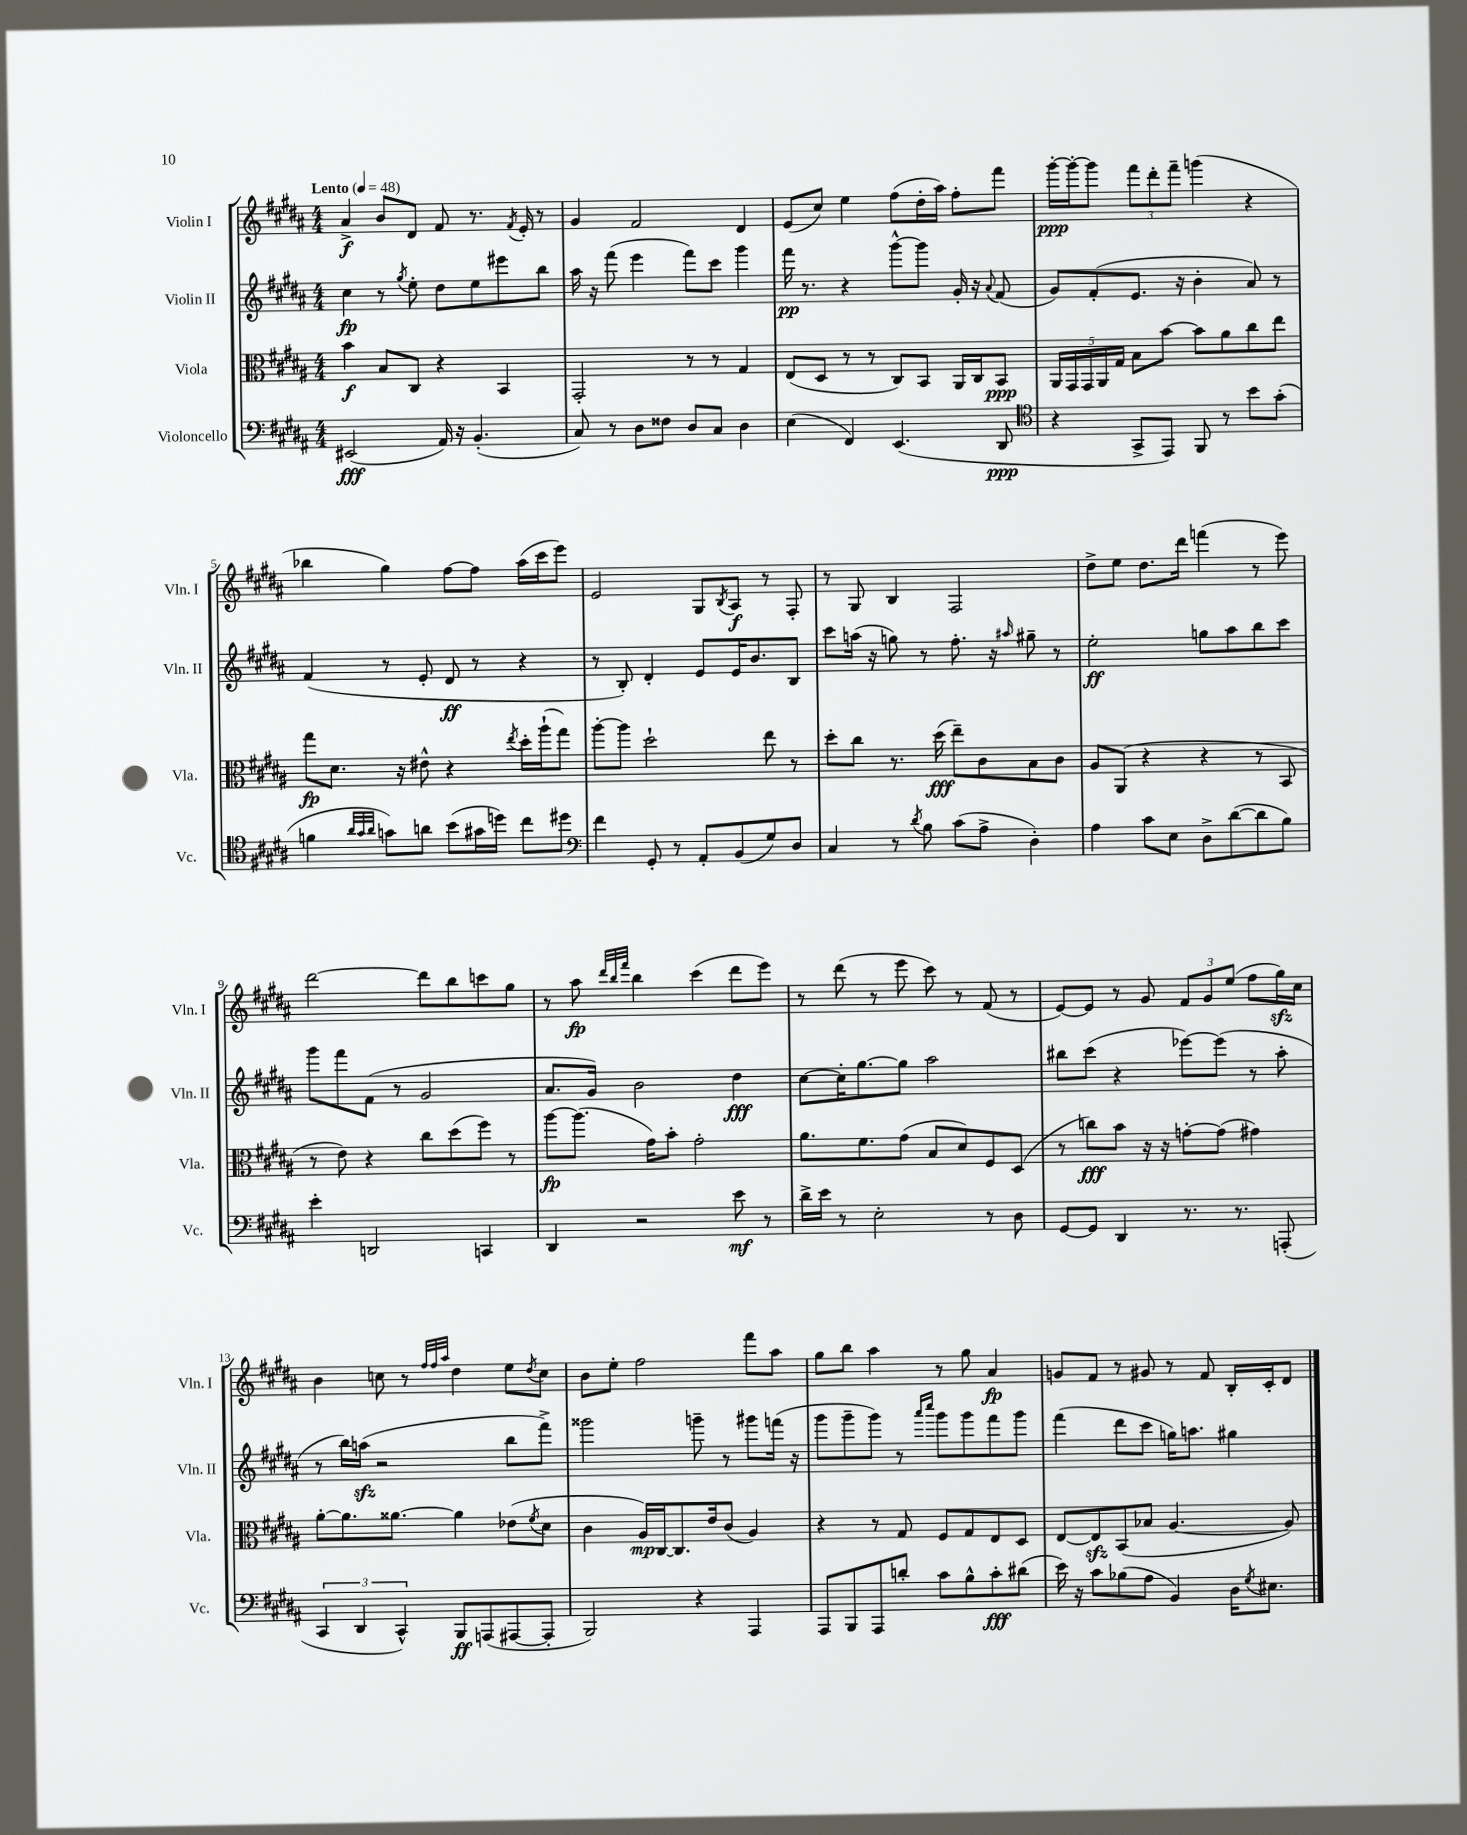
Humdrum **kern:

**kern	**kern	**kern	**kern
*staff4	*staff3	*staff2	*staff1
*clefF4	*clefC3	*clefG2	*clefG2
*k[f#c#g#d#a#]	*k[f#c#g#d#a#]	*k[f#c#g#d#a#]	*k[f#c#g#d#a#]
*M4/4	*M4/4	*M4/4	*M4/4
*MM48	*MM48	*MM48	*MM48
(2EE#	4b	4cc#	4a#^
.	8B	8r	8b
.	.	8qgg#	.
.	8C#	8ee'	8d#
16AA#)	4r	8dd#	8f#
16r	.	.	.
(4.BB'	.	8ee	8.r
.	4BB	8eee#	.
.	.	.	8qf#
.	.	.	16e'
.	.	8bb	8r
=	=	=	=
8C#)	2GG#'	16aa#	4g#
.	.	16r	.
8r	.	(8fff#	.
8D#	.	4eee	2f#
8F##	.	.	.
8D#	8r	8fff#)	.
8C#	8r	8ccc#	.
4D#	4G#	4ggg#	4d#
=	=	=	=
(4E	(8E	16fff#	(8e
.	.	8.r	.
.	8D#	.	8cc#)
4FF#)	8r	4r	4ee
.	8r	.	.
(4.EE	8C#)	[8ggg#^^	(8ff#
.	8BB	8ggg#]	16dd#'
.	.	.	16aa#)
.	16AA#	16g#'	8ff#'
.	16C#	16r	.
.	.	8qqa#	.
8DD#	8BB	(8f#	8fff#
=	=	=	=
*clefC4	*	*	*
4r	20AA#	8g#)	[16ggg#'
.	20GG#	.	.
.	.	.	16ggg#'_
.	20GG#	.	.
.	.	(8f#'	8ggg#]
.	20AA#	.	.
.	20G#	.	.
8GG#^	8B	8.e	12fff#
.	.	.	12ddd#'
8EE)	[8b	.	.
.	.	.	12fff#~
.	.	16r	.
8FF#	8b]	4b'	(4ggg
8r	8a#	.	.
8b	8cc#	8a#)	4r
(8g#'	8ee	8r	.
=	=	=	=
4f	8gg#	(4f#	4bb-
.	8.d#	.	.
32qqa#	.	.	.
32qqg#	.	.	.
32qqa#	.	.	.
8g)	.	8r	4gg#)
.	16r	.	.
8a	8e#^^	8e'	.
(8b	4r	8d#	[8ff#
16g#	.	8r	8ff#]
16dd)	.	.	.
.	8qee	.	.
8cc#	16dd#'	4r	(16aa#
.	(16aa#`	.	16ccc#
8dd#	8gg#)	.	8eee)
=	=	=	=
*clefF4	*	*	*
4f#	[8aa#'	8r	2e
.	8aa#]	8B')	.
8GG#'	2dd#`	4d#'	.
8r	.	.	.
8AA#'	.	8e	8G#
.	.	.	8qB
(8BB	.	16e	8A#
.	.	8.b	.
8G#)	8ee	.	8r
8D#	8r	8B	8F#'
=	=	=	=
4C#	8dd#'	8ccc#	8r
.	8cc#	(16aa	8G#
.	.	16r	.
8r	8.r	8gg)	4B
8qd#	.	.	.
8B	.	8r	.
.	(16dd#	.	.
(8c#	8ee~)	8.ff#'	2F#
8A#^	8c#	.	.
.	.	16r	.
.	.	16qqaa#	.
4D#')	8B	8gg#~	.
.	8c#	8r	.
=	=	=	=
4A#	8A#	2ee'	8dd#^
.	(8AA#	.	8ee
8c#	4r	.	8.dd#
8E	.	.	.
.	.	.	16ddd#
8D#^	4r	8gg	(4fff
([8d#	.	8aa#	.
8d#]	8r	8bb	8r
8B)	8BB	8ccc#	8eee)
=	=	=	=
4e'	8r	8ggg#	[2ddd#
.	8e)	8fff#	.
2DD	4r	(8f#	.
.	.	8r	.
.	8cc#	2g#	8ddd#]
.	(8dd#	.	8bb
4CC	8ff#)	.	8ccc
.	8r	.	8gg#
=	=	=	=
4DD#	[8aa#	8.a#	8r
.	(8.aa#]	.	8aa#
.	.	16g#)	.
.	.	.	32qqddd#
.	.	.	32qqbb
.	.	.	32qqfff#
2r	.	2b	4bb
.	16g#)	.	.
.	8b'	.	.
.	2g#'	.	(4ccc#
8e	.	4dd#	8ddd#
8r	.	.	8eee)
=	=	=	=
16d#^	8.a#	[8cc#	8r
16e	.	.	.
8r	.	16cc#']	(8ddd#
.	8.f#	[8.gg#	.
2E'	.	.	8r
.	(8g#	8gg#]	8eee
.	8B	2aa#	8ccc#)
.	8d#)	.	8r
8r	8F#	.	(8f#
8D#	(8D#	.	8r
=	=	=	=
[8GG#	8r	8bb#	[8e)
8GG#]	8cc)	(8ccc#	8e]
4DD#	8b	4r	8r
.	16r	.	8g#
.	16r	.	.
8.r	[8g'	[8eee-)	12f#
.	.	.	12g#
.	(8g]	(8eee-]	.
.	.	.	(12ee
8.r	.	.	.
.	4g#)	8r	8ff#
(8AAA'	.	8aa#'	16gg#)
.	.	.	16cc#
=	=	=	=
6CC#	[8a#'	8r	4b
.	8.a#]	16bb)	.
6DD#	.	.	.
.	.	(16aa	.
.	.	2r	8cc
.	[8.a##	.	.
6CC#^^)	.	.	.
.	.	.	8r
.	.	.	32qqff#
.	.	.	32qqff#
.	.	.	32qqaa#
8BBB	4a##]	.	4dd#
(8AAA	.	.	.
[8AAA#	(8e-	8bb	8ee
.	8qf#	.	8qdd#
8AAA#']	8d#	8fff#^)	8cc
=	=	=	=
2BBB)	4c#	2ggg##	8b
.	.	.	8ee'
.	16A#)	.	2ff#
.	[16C#	.	.
.	8.C#]	.	.
4r	.	8ggg~	.
.	16e	.	.
.	(8c#	8r	.
4AAA#	4A#)	8ggg#	8fff#
.	.	(16fff	8aa#
.	.	16r	.
=	=	=	=
8AAA#	4r	8ggg#	8gg#
8BBB	.	8ggg#~	8bb
8AAA#	8r	8ggg#)	4aa#
8d'	8G#	8r	.
.	.	16qqaaa#	.
.	.	16qqcccc#	.
8c#	8F#	8ggg#	8r
8B^^	8G#	8ggg#	8gg#
8c#'	8E	8fff#	4a#
(8d#	8D#	8ggg#	.
=	=	=	=
16e)	[8E	(4fff#	8g
16r	.	.	.
8c#	8E]	.	8f#
(8B-	(8BB	8ddd#	8r
8A#	8B-	8ccc#	8g#
4BB)	[4.A#	16gg)	8r
.	.	8.aa	.
.	.	.	8f#
16D#	.	4gg#	16B'
8qG#	.	.	.
8.E#	.	.	16c#'
.	8A#])	.	8d#
==	==	==	==
*-	*-	*-	*-
